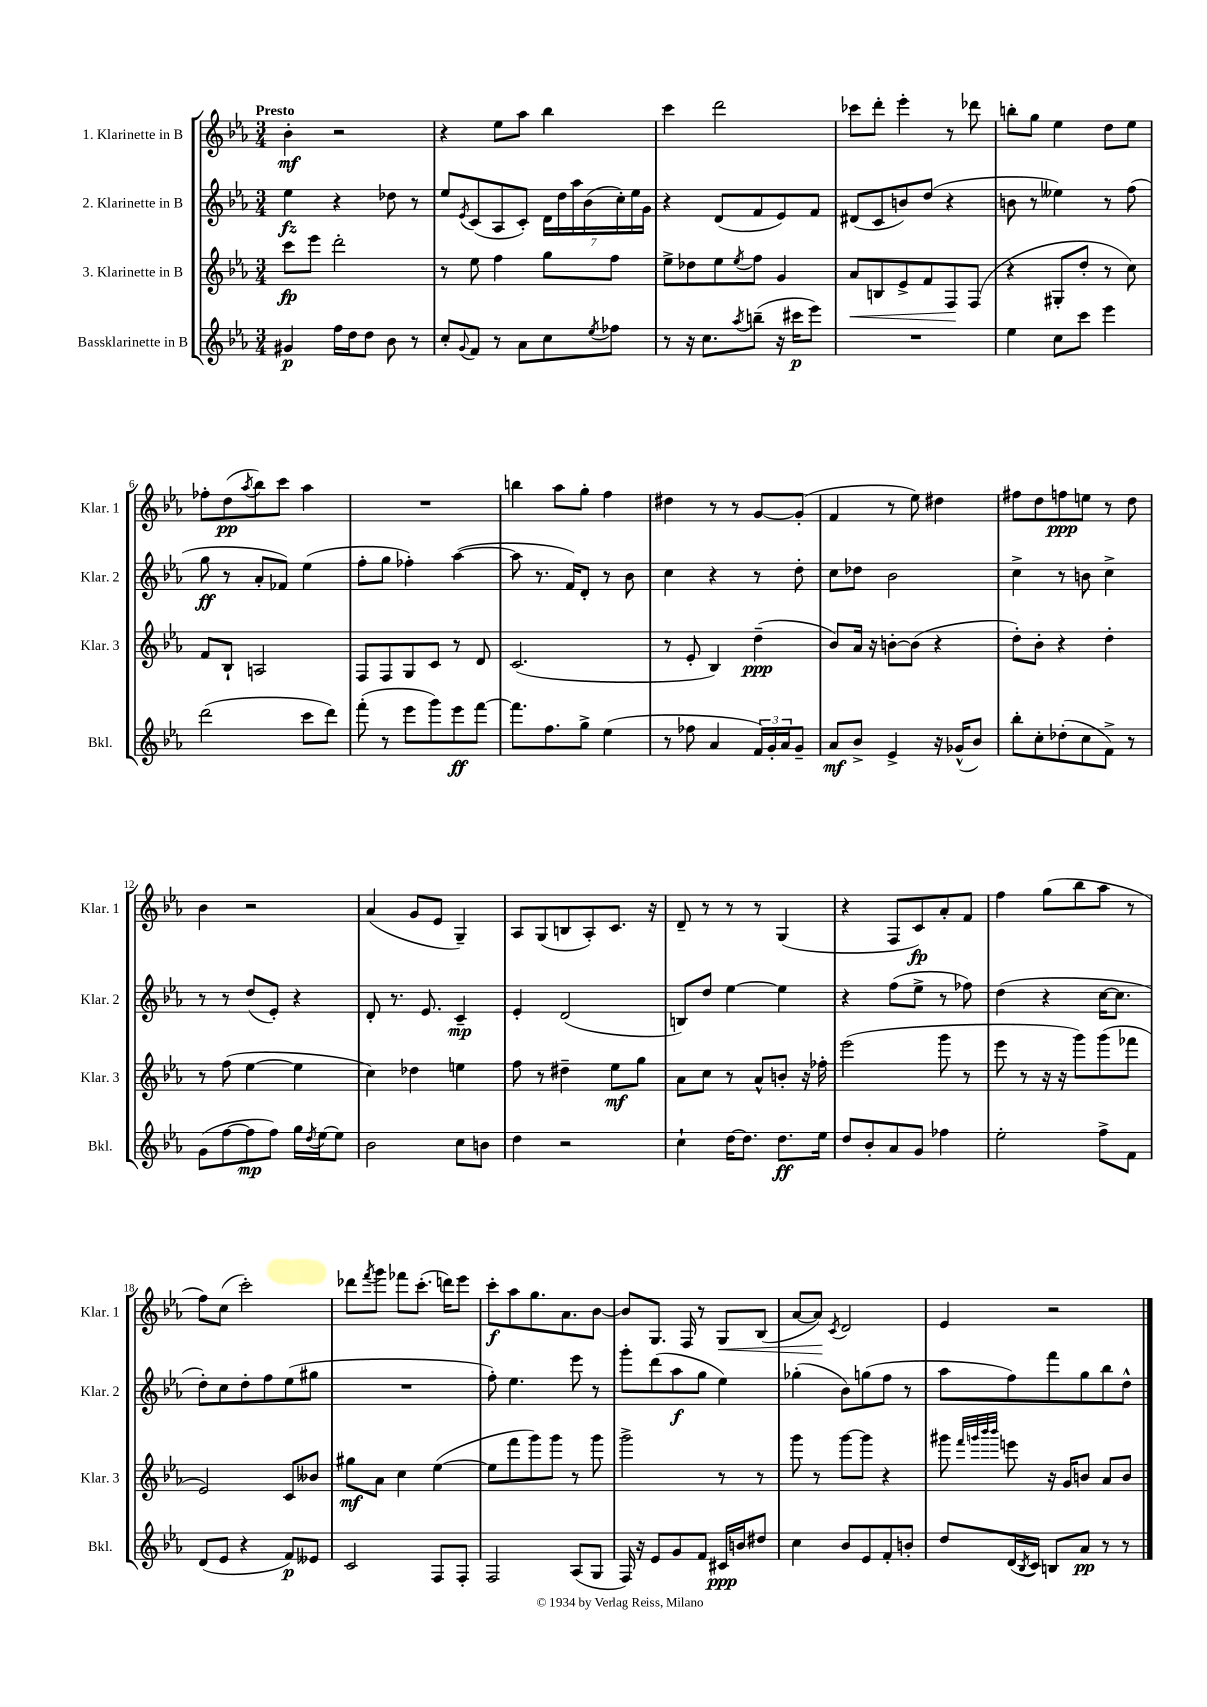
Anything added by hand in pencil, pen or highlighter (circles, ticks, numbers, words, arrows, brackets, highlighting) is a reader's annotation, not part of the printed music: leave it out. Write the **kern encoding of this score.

**kern	**kern	**kern	**kern
*staff4	*staff3	*staff2	*staff1
*clefG2	*clefG2	*clefG2	*clefG2
*k[b-e-a-]	*k[b-e-a-]	*k[b-e-a-]	*k[b-e-a-]
*M3/4	*M3/4	*M3/4	*M3/4
4g#/	8ccc\L	4ee-\	4b-'\
.	8eee-\J	.	.
16ff\LL	2ddd'\	4r	2r
16dd\J	.	.	.
8dd\J	.	.	.
8b-\	.	8dd-\	.
8r	.	8r	.
=	=	=	=
8cc'/L	8r	8ee-/L	4r
8qqg/	.	8qe-/	.
8f/J	8ee-\	(8c/	.
8r	4ff\	8A-/	8ee-\L
8a-\L	.	8c'/J)	8aa-\J
8cc\	8gg\L	28d\LL	4bb-\
.	.	28dd\	.
.	.	28aa-\	.
.	.	(28b-\	.
8qee-/	.	.	.
8ff-\J	8ff\J	.	.
.	.	28cc'\)	.
.	.	28ee-\	.
.	.	28g\JJ	.
=	=	=	=
8r	8ee-^\L	4r	4ccc\
16r	8dd-\	.	.
8.cc\L	.	.	.
.	8ee-\	(8d/L	2ddd\
8qaa-/	8qee-/	.	.
(8bb~\J	8ff\J	8f/	.
16r	4g/	8e-/)	.
16ccc#\LK	.	.	.
8eee-\J)	.	8f/J	.
=	=	=	=
2.r	8a-/L	(8d#/L	8ccc-\L
.	8B/	8c/	8ddd'\J
.	8e-^/	8b/)	4eee-'\
.	8f/	(8dd/J	.
.	8F/	4r	8r
.	(8F/J	.	8ddd-\
=	=	=	=
4ee-\	4r	8b\	8bb'\L
.	.	8r	8gg\J
8cc\L	8G#'/L	4ee--\)	4ee-\
8ccc\J	8dd'/J	.	.
4eee-\	8r	8r	8dd\L
.	8cc\)	(8ff\	8ee-\J
=	=	=	=
(2ddd\	8f/L	8gg\	8ff-'\L
.	8B-`/J	8r	(8dd\
.	.	.	8qaa-/
.	2A/	8a-'/L	8bb-\)
.	.	8f-/J)	8ccc\J
8ccc\L	.	(4ee-\	4aa-\
8ddd\J)	.	.	.
=	=	=	=
(8fff'\	8F/L	8ff'\L	2.r
8r	8F/	8gg\J	.
8eee-\L	8G/	4ff-'\)	.
8ggg\)	8c/J	.	.
8eee-\	8r	([4aa-\	.
[8fff\J	8d/	.	.
=	=	=	=
8.fff\]L	(2.c/	8aa-\]	4bb\
.	.	8.r	.
8.ff\	.	.	.
.	.	.	8aa-\L
.	.	16f/LK)	.
8gg^\J	.	8d'/J	8gg'\J
(4ee-\	.	8r	4ff\
.	.	8b-\	.
=	=	=	=
8r	8r	4cc\	4dd#\
8ff-\	8e-'/	.	.
4a-/	4B-/)	4r	8r
.	.	.	8r
24f/LL)	(4dd~\	8r	[8g/L
24g'/	.	.	.
24a-/J	.	.	.
8g~/J	.	8dd'\	(8g'/]J
=	=	=	=
8a-/L	8b-/L)	8cc\L	4f/
8b-^/J	16a-/Jk	8dd-\J	.
.	16r	.	.
4e-^/	[8b'\L	2b-\	8r
.	(8b\]J	.	8ee-\)
16r	4r	.	4dd#\
(16g-^^/LK	.	.	.
8b-/J)	.	.	.
=	=	=	=
8bb-'\L	8dd'\L)	4cc^\	8ff#\L
8cc'\	8b-'\J	.	8dd\
(8dd-'\	4r	8r	8ff\
8cc\	.	8b\	8ee\J
8f^\J)	4dd'\	4cc^\	8r
8r	.	.	8dd\
=	=	=	=
(8g\L	8r	8r	4b-\
[8ff\	(8ff\	8r	.
8ff\]	[4ee-\	(8dd/L	2r
8ff\J)	.	8e-'/J)	.
16gg\LL	4ee-\]	4r	.
8qdd/	.	.	.
[16ee-\J	.	.	.
8ee-\]J	.	.	.
=	=	=	=
2b-\	4cc\)	8d'/	(4a-/
.	.	8.r	.
.	4dd-\	.	8g/L
.	.	8.e-/	.
.	.	.	8e-/J
8cc\L	4ee\	4c~/	4G~/)
8b\J	.	.	.
=	=	=	=
4dd\	8ff\	4e-'/	8A-/L
.	8r	.	(8G/
2r	4dd#~\	(2d/	8B/
.	.	.	8A-'/)
.	8ee-\L	.	8.c/J
.	8gg\J	.	.
.	.	.	16r
=	=	=	=
4cc`\	8a-\L	8B/L)	8d~/
.	8cc\J	8dd/J	8r
[16dd\LK	8r	[4ee-\	8r
8.dd\]J	.	.	.
.	8a-^^/L	.	8r
8.dd\L	8b'/J	4ee-\]	(4G/
.	16r	.	.
16ee-\Jk	16ff-'\	.	.
=	=	=	=
8dd/L	(2eee-\	4r	4r
8b-'/	.	.	.
8a-/	.	(8ff\L	8F/L
8g/J	.	8ee-^\J	8c/)
4ff-\	8ggg\	8r	8a-'/
.	8r	8ff-\)	8f/J
=	=	=	=
2ee-'\	8eee-\	(4dd\	4ff\
.	8r	.	.
.	16r	4r	(8gg\L
.	16r	.	.
.	8ggg\L)	.	8bb-\
8ff^\L	(8ggg\	[16cc\LK	8aa-\J
.	.	8.cc\]J	.
8f\J	8fff-\J	.	8r
=	=	=	=
(8d/L	2e-/)	8dd'\L)	8ff\L)
8e-/J	.	8cc\	(8cc\J
4r	.	8dd'\	2ccc'\)
.	.	8ff\	.
8f/L)	8c/L	(8ee-\	.
8e--/J	8b--/J	8gg#\J	.
=	=	=	=
2c/	8gg#\L	2.r	8ddd-\L
.	.	.	8qfff/
.	8a-\J	.	8ggg\J
.	4cc\	.	8fff-\L
.	.	.	(8.ccc'\J
8F/L	([4ee-\	.	.
.	.	.	16ddd\LK)
8F'/J	.	.	8eee-\J
=	=	=	=
2F/	8ee-\]L	8ff'\)	8ccc'\L
.	8fff\	4.ee-\	8aa-\
.	8ggg\)	.	8.gg\
.	8ggg\J	.	.
.	.	.	8.a-\
(8A-/L	8r	8eee-\	.
8G/J	8ggg\	8r	[8b-\J
=	=	=	=
16F/)	2ggg^\	8ggg'\L	8b-/]L
16r	.	.	.
8e-/L	.	(8ddd\	8.G/J
8g/	.	8aa-\	.
.	.	.	16F/
8f/J	.	8gg\J	8r
16c#/LL	8r	4ee-\)	8G/L
16b/J	.	.	.
8dd#/J	8r	.	(8B-/J
=	=	=	=
4cc\	8ggg\	(4gg-'\	[8a-/L
.	8r	.	8a-/]J)
.	.	.	8qc/
8b-/L	[8ggg\L	8b-\L)	2d/
8e-/	8ggg\]J	(8gg\	.
8f'/	4r	8ff\J	.
8b'/J	.	8r	.
=	=	=	=
8dd/L	8ggg#\	8aa-\L	4e-/
.	32qqfff/LLL	.	.
.	32qqggg/	.	.
.	32qqbbb-/	.	.
.	32qqbbb-/JJJ	.	.
(16d/L	8eee\	8ff\)	.
8qB-/	.	.	.
16c/JJ)	.	.	.
8B/L	16r	8fff\	2r
.	16g/LK	.	.
8a-/J	8b/J	8gg\	.
8r	8a-/L	8bb-\	.
8r	8b/J	8dd^^\J	.
==	==	==	==
*-	*-	*-	*-
